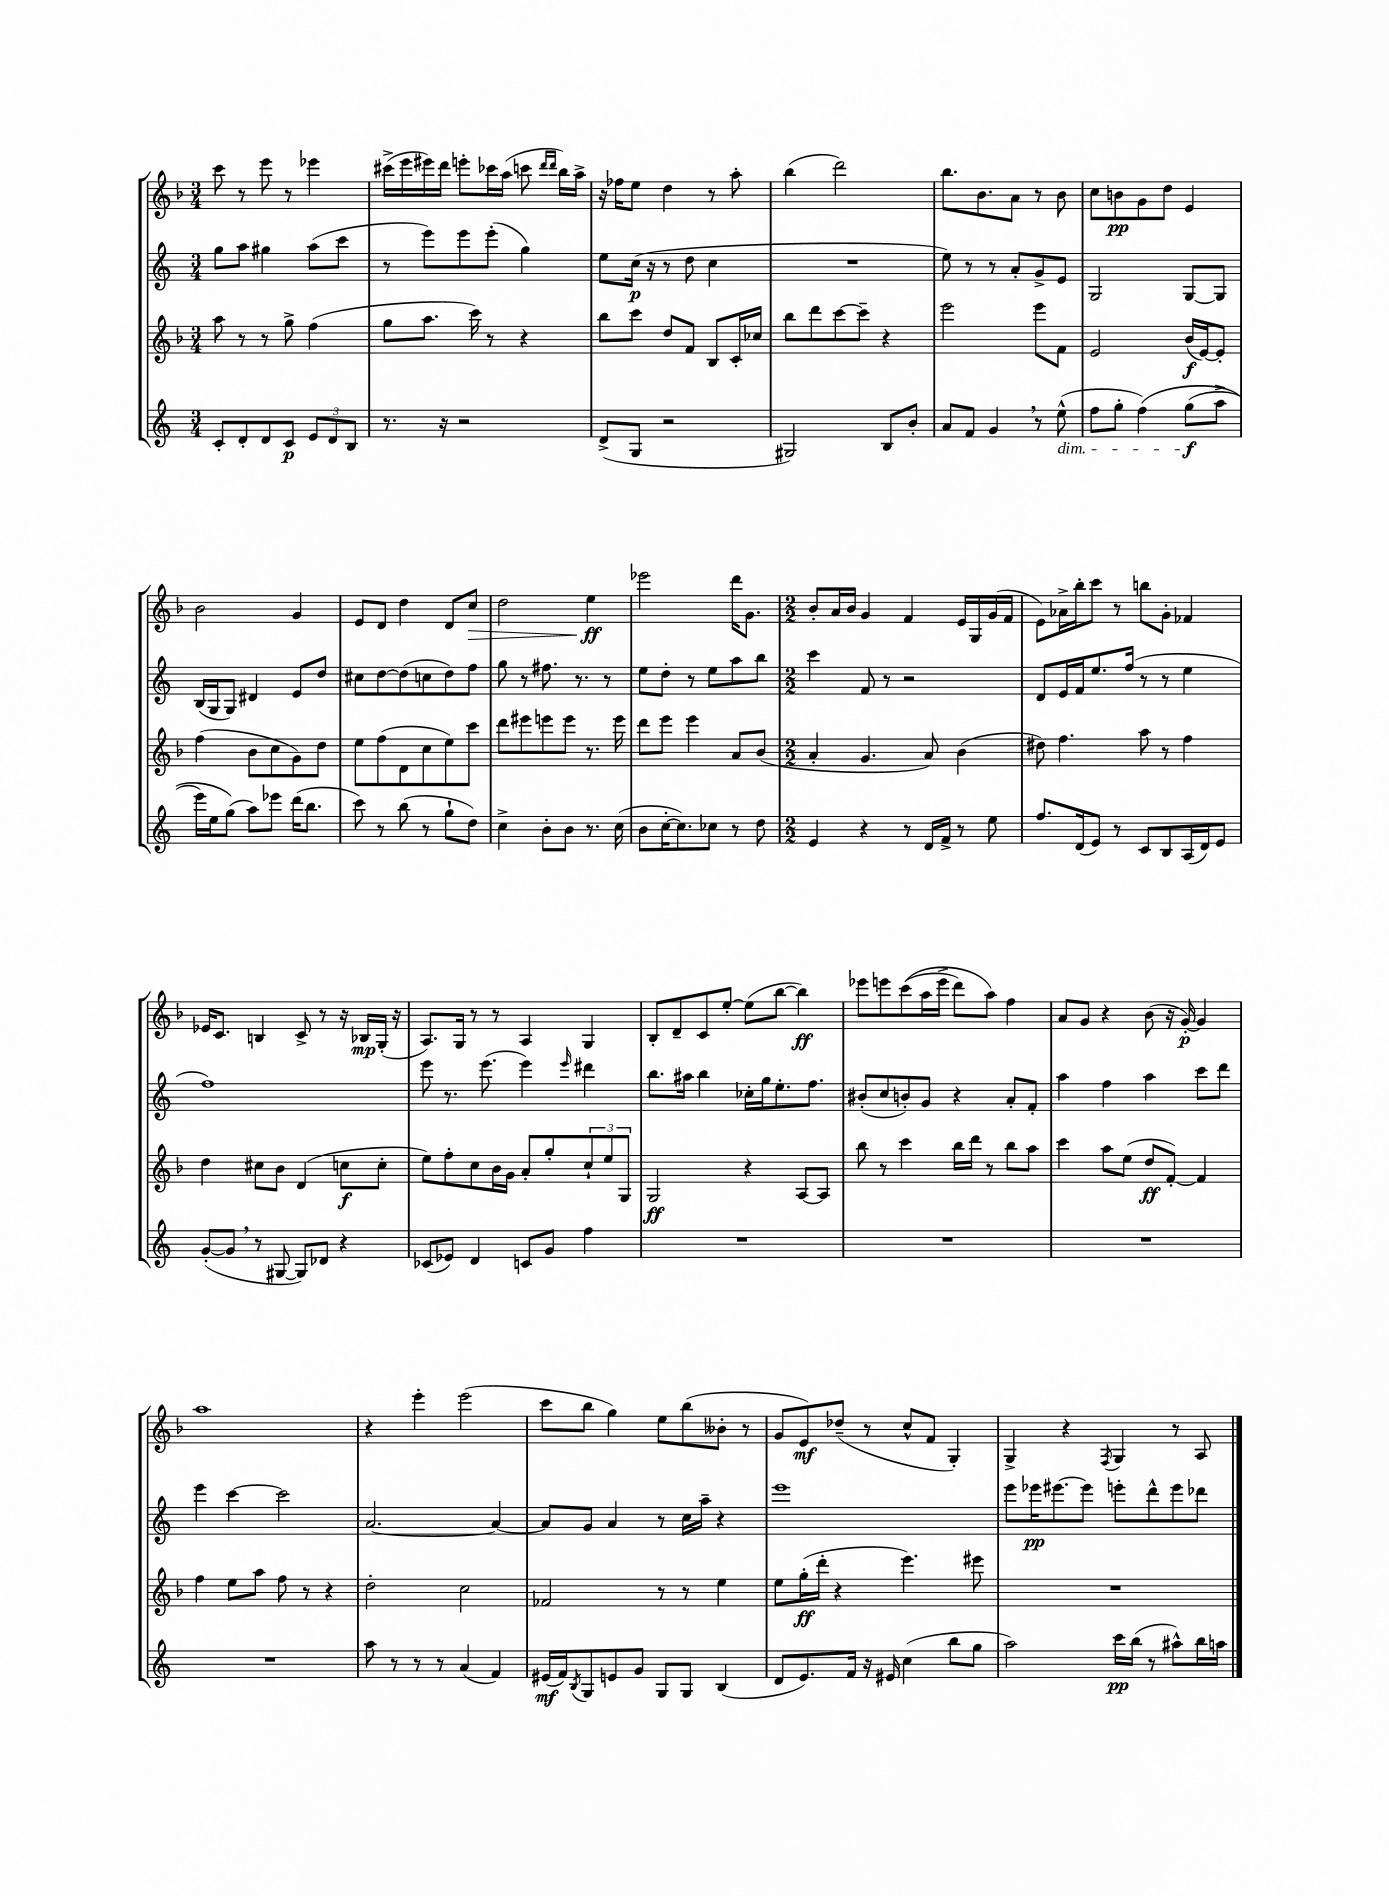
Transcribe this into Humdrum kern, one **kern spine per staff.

**kern	**kern	**kern	**kern
*staff4	*staff3	*staff2	*staff1
*clefG2	*clefG2	*clefG2	*clefG2
*k[]	*k[b-]	*k[]	*k[b-]
*M3/4	*M3/4	*M3/4	*M3/4
8c'/L	8aa\	8gg\L	8ccc\
8d'/	8r	8aa\J	8r
8d/	8r	4gg#\	8eee\
8c/J	8gg^\	.	8r
12e/L	(4ff\	(8aa\L	4eee-\
12d/	.	.	.
.	.	8ccc\J	.
12B/J	.	.	.
=	=	=	=
8.r	8gg\L	8r	(16ccc#^\LL
.	.	.	16eee\
.	8.aa\J	8eee\L)	16eee#\)
16r	.	.	16ddd\JJ
2r	.	8eee\	8eee'\L
.	16ccc\)	.	.
.	8r	(8eee'\J	16ccc-\L
.	.	.	(16aa\JJ
.	4r	4gg\)	8ccc\
.	.	.	16qqddd/LL
.	.	.	16qqddd/JJ
.	.	.	16bb-\LL)
.	.	.	16aa^\JJ
=	=	=	=
(8d^/L	8bb-\L	8ee\L	16r
.	.	.	16ff-\LK
8G/J	8ccc\J	(16cc\Jk	8ee\J
.	.	16r	.
2r	8dd/L	8r	4dd\
.	8f/J	8dd\	.
.	8B-/L	4cc\	8r
.	16c'/L	.	8aa'\
.	16cc-/JJ	.	.
=	=	=	=
2G#/)	8bb-\L	2.r	(4bb-\
.	8ddd\	.	.
.	[8ccc\	.	2ddd\)
.	8ccc~\]J	.	.
8B/L	4r	.	.
8b'/J	.	.	.
=	=	=	=
8a/L	2eee\	8ee\)	8.bb-\L
8f/J	.	8r	.
.	.	.	8.b-\
4g/	.	8r	.
.	.	8a'/L	8a\J
8r	8eee\L	8g^/	8r
(8ee^^\	8f\J	8e/J	8b-\
=	=	=	=
8ff\L	2e/	2G/	8cc\L
8gg'\J	.	.	8b\
&(4ff\)	.	.	8g\
.	.	.	8dd\J
(8gg\L	(16b-/LL	[8G/L	4e/
.	[16e/J)	.	.
8aa^\J	8e'/]J	8G/]J	.
=	=	=	=
16eee\LL)	(4ff\	(16B/LL	2b-\
16ee\J	.	16G/J	.
(8gg\J&)	.	8G/J)	.
8aa\L)	8b-\L	4d#/	.
8eee-\J	8cc\	.	.
(16ddd\LK	8g\)	8e/L	4g/
8.bb\J	.	.	.
.	8dd\J	8dd/J	.
=	=	=	=
8ccc\)	8ee\L	8cc#\L	8e/L
8r	(8ff\	[8dd\	8d/J
(8bb\	8d\	(8dd\]	4dd\
8r	8cc\	8cc\	.
8gg`\L	8ee\)	8dd\)	8d/L
8dd\J)	8ccc\J	8ff\J	8cc/J
=	=	=	=
4cc^\	8ddd\L	8gg\	2dd\
.	8eee#\	8r	.
8b'\L	8eee\	8.ff#\	.
8b\J	8eee\J	.	.
.	.	8.r	.
8.r	8.r	.	4ee\
.	.	8r	.
(16cc\	16eee\	.	.
=	=	=	=
8b\L	8ddd\L	8ee\L	2eee-\
[16cc'\K	8eee\J	8dd'\J	.
8.cc\])	.	.	.
.	4eee\	8r	.
8cc-\J	.	8ee\L	.
8r	8a/L	8aa\	16ddd\LK
.	.	.	8.g\J
8dd\	(8b-/J	8bb\J	.
=	=	=	=
*M2/2	*M2/2	*M2/2	*M2/2
4e/	4a'/	4ccc\	8b-'/L
.	.	.	16a/L
.	.	.	16b-/JJ
4r	4.g/	8f/	4g/
.	.	8r	.
8r	.	2r	4f/
16d/LL	8a/)	.	.
16f^/JJ	.	.	.
8r	(4b-\	.	16e/LL
.	.	.	16G/
8ee\	.	.	(16g/
.	.	.	16f/JJ
=	=	=	=
8.ff/L	8dd#\)	8d/L	8e\L)
.	4.ff\	16e/L	16a-^\L
(16d/k	.	16f/J	16bb-'\J
8e/J)	.	8.ee/	8ccc\J
8r	.	.	8r
.	.	(16ff/Jk	.
8c/L	8aa\	8r	8bb\L
8B/	8r	8r	8g'\J
(16A/L	4ff\	4ee\	4f-/
16d/J)	.	.	.
8e/J	.	.	.
=	=	=	=
([8g'/L	4dd\	1ff)	16e-/LK
.	.	.	8.c/J
8g/]J	.	.	.
8r	8cc#\L	.	4B/
[8G#/	8b-\J	.	.
8G#/]L)	(4d/	.	8c^/
8d-/J	.	.	8r
4r	8cc\L	.	16r
.	.	.	16B-/LL
.	8cc'\J	.	(16G'/JJ
.	.	.	16r
=	=	=	=
(8c-/L	8ee\L)	8eee\	8.A/L)
8e-/J)	8ff'\	8.r	.
.	.	.	16G/Jk
4d/	8cc\	.	8r
.	.	(8.eee\	.
.	16b-\L	.	8r
.	16g\JJ	.	.
8c/L	8a'/L	4eee\)	4A/
8g/J	8gg'/	.	.
.	.	16qqeee/	.
4ff\	12cc`/	4ddd#\	4G/
.	12ee/	.	.
.	12G/J	.	.
=	=	=	=
1r	2G/	8.bb\L	8B-'/L
.	.	.	8d~/
.	.	16aa#\Jk	.
.	.	4bb\	8c/
.	.	.	[8ee'/J
.	4r	16cc-'\LL	(8ee\]L
.	.	16gg\J	.
.	.	8.ee'\	[8bb-\J
.	[8A/L	.	4bb-\])
.	.	8.ff\J	.
.	8A/]J	.	.
=	=	=	=
1r	8bb-\	(8b#'/L	8eee-\L
.	8r	8cc/	8eee\
.	4ccc\	8b'/)	&((8ccc\
.	.	8g/J	16aa\L
.	.	.	16eee^\JJ
.	16bb-\LL	4r	8ddd\L)
.	16ddd\JJ	.	.
.	8r	.	8aa\J&)
.	8bb-\L	8a'/L	4ff\
.	8aa\J	8f'/J	.
=	=	=	=
1r	4ccc\	4aa\	8a/L
.	.	.	8g/J
.	8aa\L	4ff\	4r
.	(8ee\J	.	.
.	8dd/L	4aa\	(8b-\
.	[8f'/J)	.	16r
.	.	.	[16g'/)
.	4f/]	8ccc\L	4g/]
.	.	8ddd\J	.
=	=	=	=
1r	4ff\	4eee\	1aa
.	8ee\L	[4ccc\	.
.	8aa\J	.	.
.	8ff\	2ccc\]	.
.	8r	.	.
.	4r	.	.
=	=	=	=
8aa\	2dd'\	[2.a/	4r
8r	.	.	.
8r	.	.	4eee'\
8r	.	.	.
(4a/	2cc\	.	(2eee\
4f/)	.	4a/_	.
=	=	=	=
(16e#/LL	2f-/	8a/]L	8ccc\L
16f/J)	.	.	.
8qB/	.	.	.
8G/	.	8g/J	8bb-\J
8e/	.	4a/	4gg\)
8g/J	.	.	.
8G/L	8r	8r	8ee\L
8G/J	8r	16cc\LL	(8bb-\
.	.	16aa~\JJ	.
(4B/	4ee\	4r	8b--'\J
.	.	.	8r
=	=	=	=
8d/L	8ee\L	1eee	8g/L
8.e/)	(16gg'\L	.	8e/)
.	16ddd'\JJ	.	.
.	4r	.	(8dd-~/J
16f/Jk	.	.	.
16r	.	.	8r
16e#/	.	.	.
(4cc\	4.eee\)	.	8cc^^/L
.	.	.	8f/J
8bb\L	.	.	4G'/)
8gg\J	8eee#\	.	.
=	=	=	=
2aa\)	1r	8eee\L	4G^/
.	.	16eee-\K	.
.	.	[8.eee#\	.
.	.	.	4r
.	.	8eee#\]J	.
.	.	.	8qF/
16ccc\LL	.	8eee'\L	4G/
(16bb\JJ	.	.	.
8r	.	8ddd^^\	.
8aa#^^\L)	.	8eee\	8r
16bb\L	.	8ddd-\J	8A/
16aa\JJ	.	.	.
==	==	==	==
*-	*-	*-	*-
